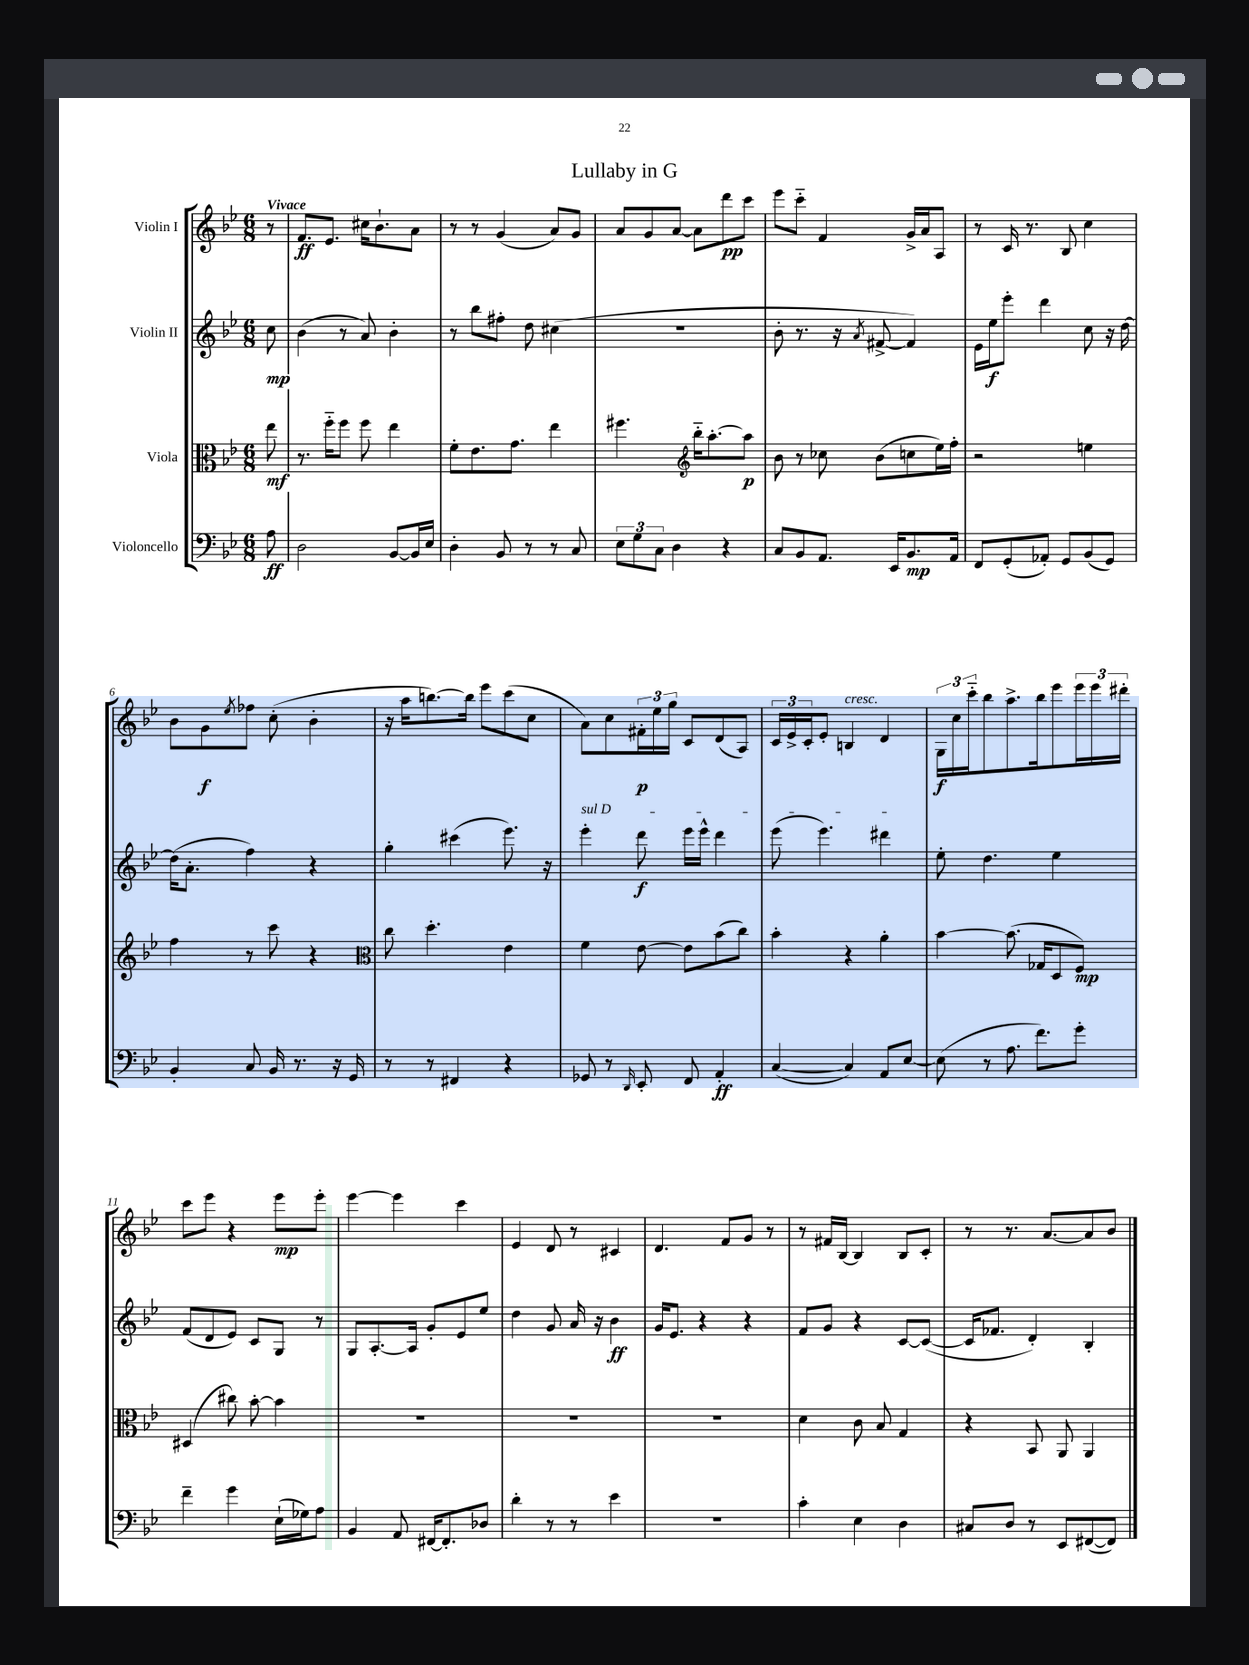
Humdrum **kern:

**kern	**kern	**kern	**kern
*staff4	*staff3	*staff2	*staff1
*clefF4	*clefC3	*clefG2	*clefG2
*k[b-e-]	*k[b-e-]	*k[b-e-]	*k[b-e-]
*M6/8	*M6/8	*M6/8	*M6/8
8A	8ee-	8cc	8r
=	=	=	=
2D	8.r	(4b-	8.f
.	16ff'~	.	8.e-
.	8ff	8r	.
.	8ff	8a)	16cc#
.	.	.	8.b-`
[8BB-	4ee-	4b-'	.
16BB-]	.	.	8a
16E-	.	.	.
=	=	=	=
4D'	8f'	8r	8r
.	8.e-	8bb-	8r
8BB-	.	8ff#'	(4g
.	8.g	.	.
8r	.	8dd	.
8r	4ee-	(4cc#	8a)
8C	.	.	8g
=	=	=	=
12E-	4.ff#	2.r	8a
12G	.	.	.
.	.	.	8g
12C	.	.	.
4D	.	.	[8a
*	*clefG2	*	*
.	16bb-'~	.	8a]
.	[8.aa'	.	.
4r	.	.	8ddd
.	8aa]	.	8ccc
=	=	=	=
8C	8b-	8b-'	8eee-
8BB-	8r	8.r	8ccc'~
8.AA	8cc-	.	4f
.	.	16r	.
.	.	8qa	.
.	(8b-	[8f#^	.
16EE-	.	.	.
8.BB-	8cc	4f#])	16g^
.	.	.	16a
.	16ee-)	.	8A
16AA	16ff'	.	.
=	=	=	=
8FF	2r	16e-	8r
.	.	16ee-	.
(8GG'	.	8eee-'	16c
.	.	.	8.r
8AA-')	.	4ddd	.
8GG	.	.	8B-
(8BB-	4ee	8cc	4cc
8GG)	.	16r	.
.	.	[16dd	.
=	=	=	=
4BB-'	4ff	(16dd]	8b-
.	.	8.a'	.
.	.	.	8g
.	.	.	8qee-
8C	8r	4ff)	8ff-
16BB-	8ccc	.	(8cc'
8.r	.	.	.
.	4r	4r	4b-'
16r	.	.	.
16GG	.	.	.
=	=	=	=
*	*clefC3	*	*
8r	8cc	4gg'	16r
.	.	.	16aa
8r	4.dd'	.	[8.bb)
4FF#	.	(4ccc#	.
.	.	.	16bb]
.	.	.	8eee-
4r	4e-	8.eee-)	(8ccc
.	.	.	8cc
.	.	16r	.
=	=	=	=
8GG-	4f	4eee-'	8a)
8r	.	.	8cc
16qqDD	.	.	.
8EE-'	[8e-	8ddd	24f#'
.	.	.	24ee-
.	.	.	24gg
8FF	8e-]	16eee-	8c
.	.	16eee-^^	.
4AA'	(8b-	4ddd	(8d
.	8cc)	.	8A)
=	=	=	=
([4C	4b-'	(8eee-	24c
.	.	.	24e-^
.	.	.	24c'
.	.	4.eee-)	8e-'
4C])	4r	.	4B
8AA	4a'	4ddd#	4d
[8E-	.	.	.
=	=	=	=
(8E-]	[4b-	8ee-'	24G
.	.	.	24cc
.	.	.	24ccc'~
8r	.	4.dd	8bb-
8.A	(8.b-]	.	8.aa^
8.f)	16G-	.	16bb-
.	8D	4ee-	8eee-
8g'	8F)	.	24eee-
.	.	.	24eee-
.	.	.	24ddd#'
=	=	=	=
4f~	(4D#	(8f	8ccc
.	.	8d	8eee-
4g	8cc#)	8e-)	4r
.	[8b-'	8c	.
(16E-`	4b-]	8G	8eee-
16G-)	.	.	.
8A	.	8r	8eee-'
=	=	=	=
4BB-	2.r	8G	[4eee-
.	.	[8.A'	.
8AA	.	.	4eee-]
.	.	16A]	.
[16FF#	.	8g'	.
8.FF#']	.	.	.
.	.	8e-	4ccc
8D-	.	8ee-	.
=	=	=	=
4d'	2.r	4dd	4e-
8r	.	8g	8d
8r	.	16a	8r
.	.	16r	.
4e-	.	4b-	4c#
=	=	=	=
2.r	2.r	16g	4.d
.	.	8.e-	.
.	.	4r	.
.	.	.	8f
.	.	4r	8g
.	.	.	8r
=	=	=	=
4c'	4d	8f	8r
.	.	8g	16f#
.	.	.	[16B-
4E-	8c	4r	4B-]
.	8B-	.	.
4D	4G	[8c	8B-
.	.	(8c_	8c'
=	=	=	=
8C#	4r	16c]	8r
.	.	8.f-	.
8D	.	.	8.r
8r	8BB-	4d')	.
.	.	.	[8.a
8EE-	8AA	.	.
([8FF#	4AA	4B-'	8a]
8FF#])	.	.	8b-
==	==	==	==
*-	*-	*-	*-
